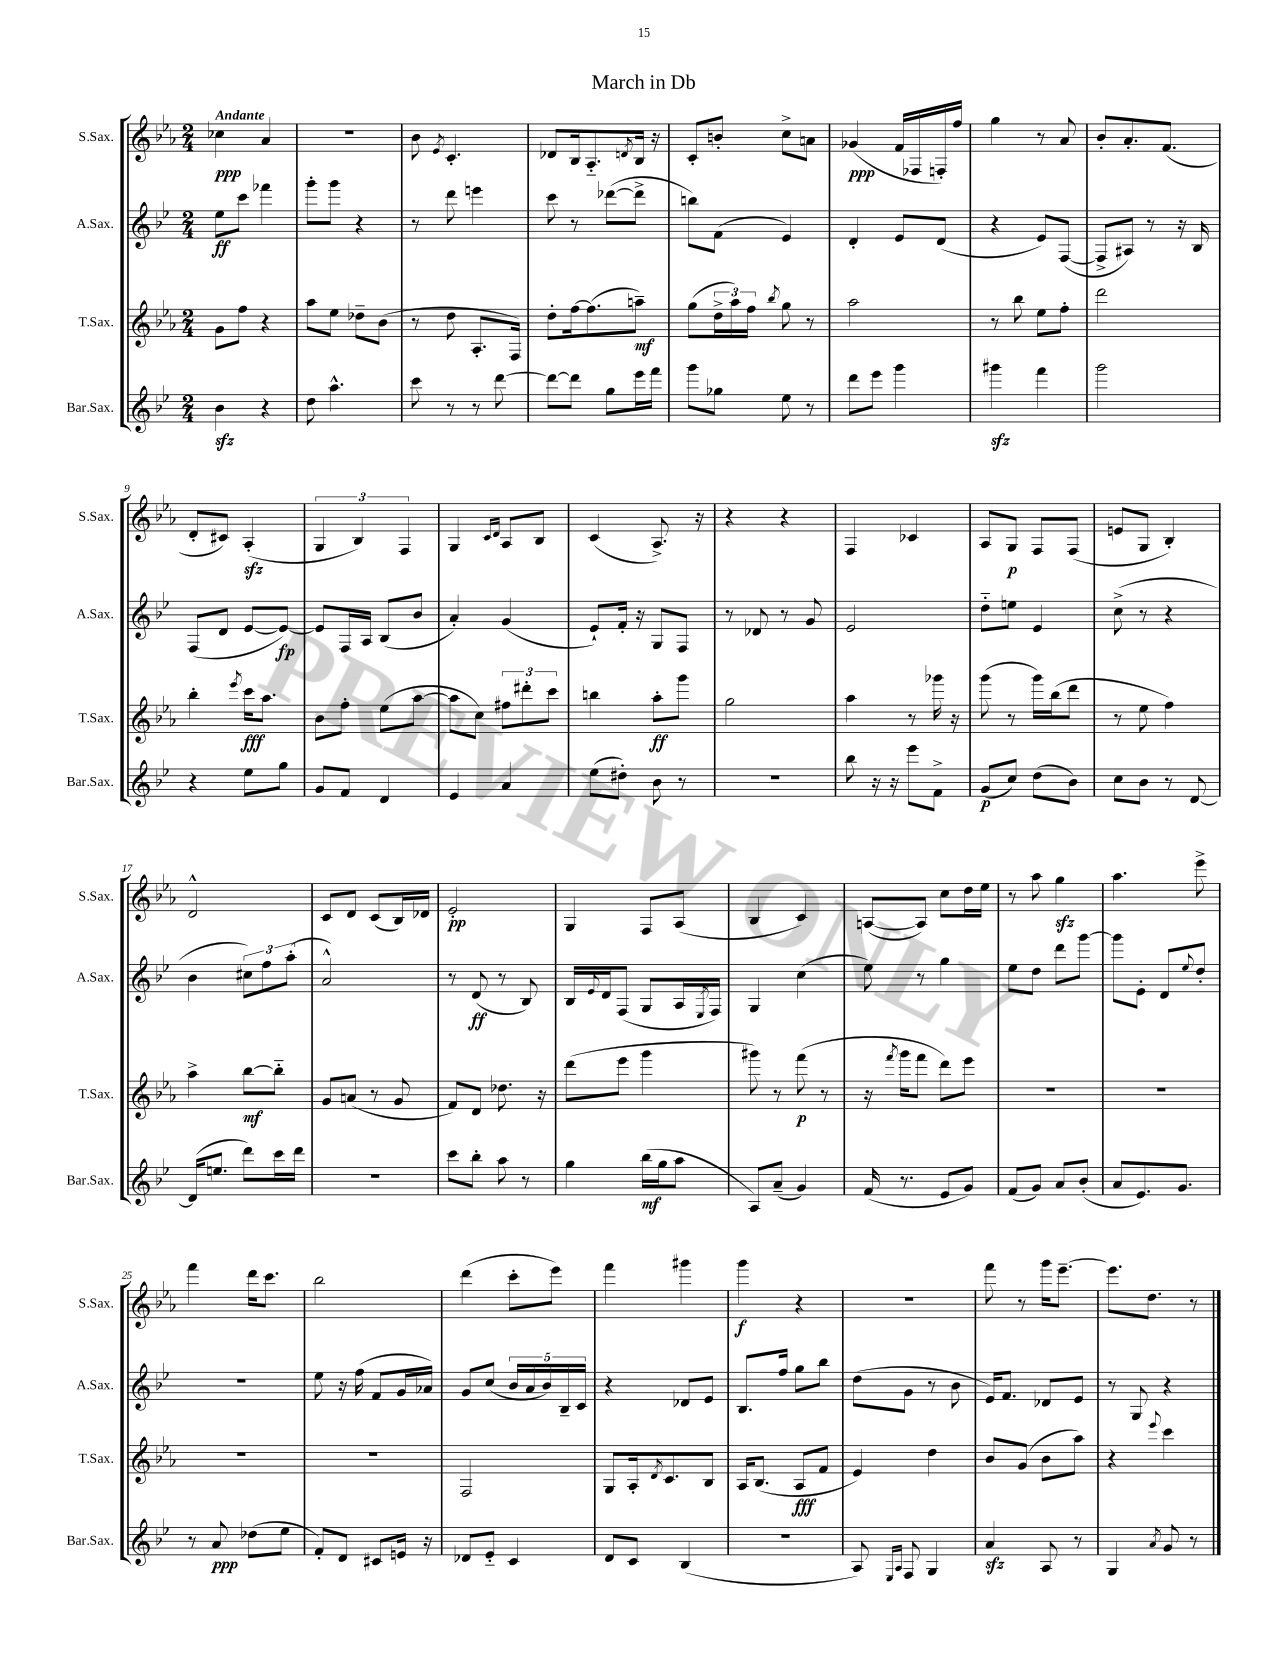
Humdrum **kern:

**kern	**kern	**kern	**kern
*staff4	*staff3	*staff2	*staff1
*clefG2	*clefG2	*clefG2	*clefG2
*k[b-e-]	*k[b-e-a-]	*k[b-e-]	*k[b-e-a-]
*M2/4	*M2/4	*M2/4	*M2/4
4b-	8g	8ee-	4cc-
.	8ff	8ccc	.
4r	4r	4fff-	4a-
=	=	=	=
8dd	8aa-	8ggg'	2r
4.aa^^	8ee-	8ggg	.
.	8dd-~	4r	.
.	(8b-	.	.
=	=	=	=
8ccc	8r	8r	8b-
.	.	.	8qe-
8r	8dd	8ddd	4.c'
8r	8.A-'	4eee	.
[8ddd	.	.	.
.	16F)	.	.
=	=	=	=
8ddd_	8dd'	8ccc	8d-
8ddd]	[16ff	8r	16B-
.	(8.ff]	.	8.A-'~
8gg	.	([8ddd-	.
.	.	.	8qd
16eee-	8aa~)	8ddd-^]	16B-
16fff	.	.	16r
=	=	=	=
8ggg	(8gg	8bb)	8c'
8gg-	24dd^	(8f	8b'
.	24aa-)	.	.
.	24ff	.	.
.	8qbb-	.	.
8ee-	8gg	4e-)	8cc^
8r	8r	.	8a
=	=	=	=
8ddd	2aa-	4d'	(4g-
8eee-	.	.	.
4ggg	.	8e-	16f
.	.	.	16F-
.	.	(8d	16F')
.	.	.	16ff
=	=	=	=
4ggg#	8r	4r	4gg
.	8bb-	.	.
4fff	8ee-	8e-)	8r
.	8ff'	([8F	8a-
=	=	=	=
2ggg	2ddd	8F^]	8b-'
.	.	8A#)	8.a-'
.	.	8r	.
.	.	.	(8.f
.	.	16r	.
.	.	16B-	.
=	=	=	=
4r	4bb-'	(8F	8d'
.	.	8d	8c#)
.	8qeee-	.	.
8ee-	16ccc	[8e-	(4A-'
.	8.aa-	.	.
8gg	.	8e-_)	.
=	=	=	=
8g	8b-	8e-]	6G
8f	8ff'	16F	.
.	.	.	6B-)
.	.	16A	.
4d	(8ee-	(8B-	.
.	.	.	6F
.	[8aa-	8b-	.
=	=	=	=
4e-	8aa-]	4a')	4G
.	8cc)	.	.
.	.	.	16qqc
.	.	.	16qqd
4a	12ff#	(4g	8A-
.	12ddd#'	.	.
.	.	.	8B-
.	12ccc	.	.
=	=	=	=
(8ee-	4bb	8e-`)	(4c
8dd#')	.	16f'	.
.	.	16r	.
8b-	8aa-'	8G	8.A-^)
8r	8ggg	8F	.
.	.	.	16r
=	=	=	=
2r	2gg	8r	4r
.	.	8d-	.
.	.	8r	4r
.	.	8g	.
=	=	=	=
8bb-	4aa-	2e-	4F
16r	.	.	.
16r	.	.	.
8eee-	8r	.	4c-
8f^	16ggg-	.	.
.	16r	.	.
=	=	=	=
(8g	(8ggg	8dd'~	8A-
8cc)	8r	8ee	8G
(8dd	16ggg)	4e-	8F
.	(16bb-	.	.
8b-)	8ddd	.	(8F
=	=	=	=
8cc	8r	(8cc^	8e
8b-	8ee-	8r	8G
8r	4ff)	4r	4B-')
[8d	.	.	.
=	=	=	=
(16d]	4aa-^	4b-	2d^^
8.ee	.	.	.
8ddd)	[8bb-	12cc#)	.
.	.	12ff	.
16ccc	8bb-'~]	.	.
.	.	(12aa'	.
16ddd	.	.	.
=	=	=	=
2r	8g	2a^^)	8c
.	(8a	.	8d
.	8r	.	(8c
.	8g	.	16B-)
.	.	.	16d-
=	=	=	=
8ccc	8f)	8r	2e-'
8bb-'	8d	(8d	.
8aa	8.dd-	8r	.
8r	.	8B-)	.
.	16r	.	.
=	=	=	=
4gg	(8ddd	16B-	4G
.	.	8qqe-	.
.	.	16d	.
.	8eee-	(8F	.
(16bb-	4ggg	8G	8F
16gg	.	.	.
8aa	.	16A	(8A-
.	.	8qE-	.
.	.	16F)	.
=	=	=	=
8A)	8ggg#)	4G	4B-
(8a~	8r	.	.
4g)	(8fff	(4cc	4c)
.	8r	.	.
=	=	=	=
(16f	16r	8ee-)	([8A
.	8qfff	.	.
8.r	16ggg	.	.
.	8fff	8r	8A])
8e-	8ddd)	4gg	8cc
8g)	8eee-	.	16dd
.	.	.	16ee-
=	=	=	=
(8f	2r	8ee-	8r
8g)	.	8dd	8aa-
8a	.	8ddd	4gg
(8b-'	.	[8ggg	.
=	=	=	=
8a	2r	8ggg]	4.aa-
8.e-)	.	8e-'	.
.	.	8d	.
8.g	.	.	.
.	.	8qqee-	.
.	.	8dd'	8eee-^
=	=	=	=
8r	2r	2r	4fff
8a	.	.	.
(8dd-	.	.	16ddd
.	.	.	8.ccc
8ee-	.	.	.
=	=	=	=
8f')	2r	8ee-	2bb-
8d	.	16r	.
.	.	(16ff	.
8c#	.	8f	.
16e	.	16g	.
16r	.	16a-)	.
=	=	=	=
8d-	2F	8g	(4ddd
8e-'~	.	(8cc	.
4c	.	20b-	8ccc'
.	.	20a	.
.	.	20b-)	.
.	.	.	8eee-)
.	.	20B-~	.
.	.	20c	.
=	=	=	=
8d	8G	4r	4fff
8c	16A-'	.	.
.	8qd	.	.
.	8.c	.	.
(4B-	.	8d-	4ggg#
.	8B-	8e-	.
=	=	=	=
2r	16A-	8.B-	4ggg
.	(8.B-	.	.
.	.	16ff	.
.	8A-	8gg	4r
.	8f	8bb-	.
=	=	=	=
8A)	4e-)	(8dd	2r
16qqE-	.	.	.
16qqA	.	.	.
8F	.	8g	.
4G	4dd	8r	.
.	.	8b-	.
=	=	=	=
4a	8b-	16e-)	8fff
.	.	8.f	.
.	(8g	.	8r
8A	8b-	8d-	16ggg
.	.	.	[8.eee-~
8r	8aa-)	8e-	.
=	=	=	=
4G	4r	8r	8.eee-]
.	.	8G	.
.	.	.	8.dd
8qa	8qqeee-	.	.
8g	4ccc	4r	.
8r	.	.	8r
==	==	==	==
*-	*-	*-	*-
